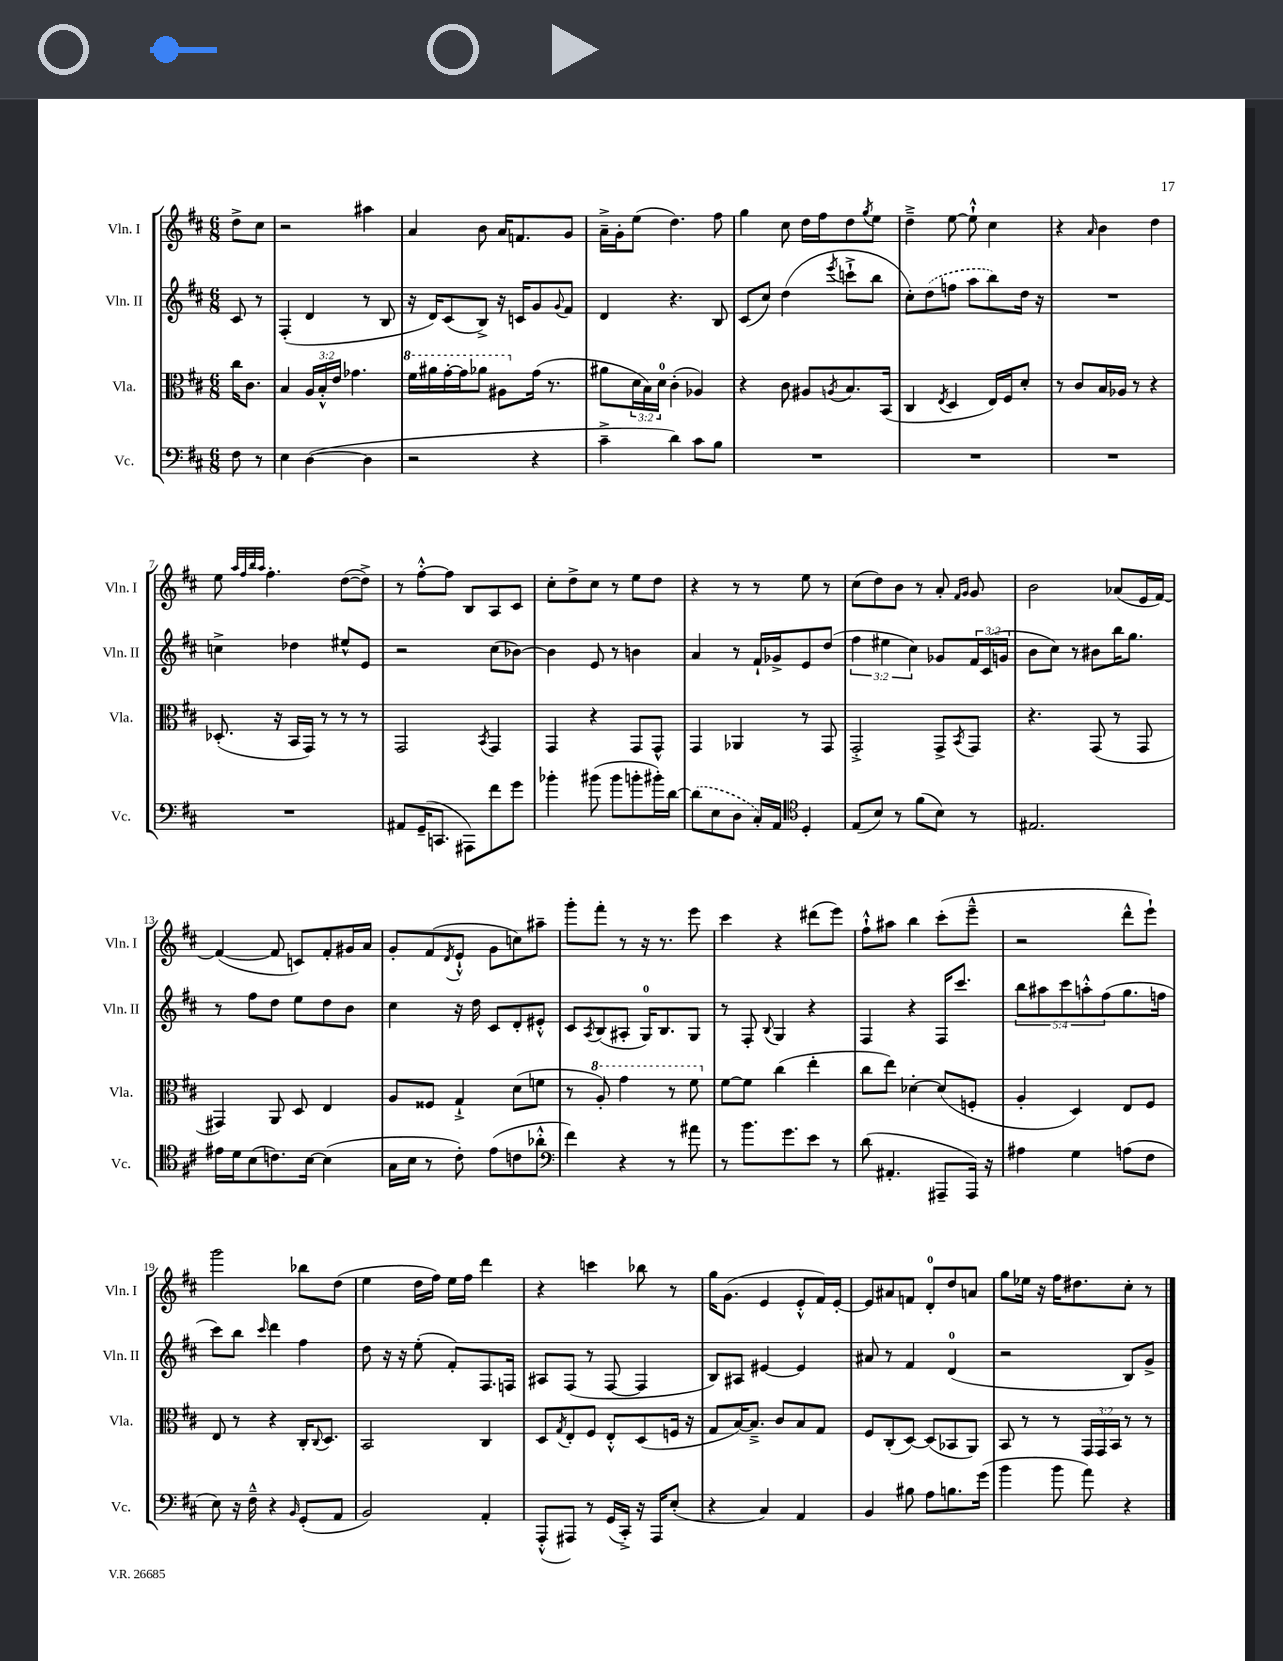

**kern	**kern	**kern	**kern
*staff4	*staff3	*staff2	*staff1
*clefF4	*clefC3	*clefG2	*clefG2
*k[f#c#]	*k[f#c#]	*k[f#c#]	*k[f#c#]
*M6/8	*M6/8	*M6/8	*M6/8
8F#	16cc#	8c#	8dd^
.	8.c#	.	.
8r	.	8r	8cc#
=	=	=	=
4E	4B	(4F#'	2r
([4D	24A	4d	.
.	24B'^^	.	.
.	24e	.	.
.	4.g-	.	.
4D]	.	8r	4aa#
.	.	8B	.
=	=	=	=
2r	16ff#	16r	4a
.	16aa#	16d)	.
.	[16gg'	(8c#	.
.	16gg]	.	.
.	8aa-	8B^)	8b
.	8a#	16r	16a
.	.	16c	8.f
4r	(16g	8g	.
.	8.r	.	.
.	.	8qqg	.
.	.	8f#	8g
=	=	=	=
4c#~^	8a#	4d	16a~^
.	.	.	16g'
.	24d	.	(8ee
.	24B)	.	.
.	24d	.	.
4d)	(4c#'	4.r	4.dd)
8c#	4A-)	.	.
8B	.	8B	8ff#
=	=	=	=
2.r	4r	(8c#	4gg
.	.	8cc#)	.
.	8c#	(4dd	8cc#
.	8A#	.	16dd
.	.	.	16ff#
.	8qA	8qeee	.
.	8.B	8ccc`^	8dd
.	.	.	8qgg
.	.	8bb	8ee
.	(16BB	.	.
=	=	=	=
2.r	4C#	8cc#')	4dd~^
.	.	(8dd	.
.	8qE	.	.
.	4D	8ff	[8ee
.	.	8aa	8ee`^^]
.	16E)	8bb)	4cc#
.	16F#	.	.
.	8d'	16dd	.
.	.	16r	.
=	=	=	=
2.r	8r	2.r	4r
.	8c#	.	.
.	.	.	16qqa
.	16B	.	4b
.	16A-	.	.
.	8r	.	.
.	4r	.	4dd
=	=	=	=
2.r	(8.D-'	4cc^	8ee
.	.	.	32qqaa
.	.	.	32qqff#
.	.	.	32qqbb
.	.	.	32qqaa
.	.	.	4.ff#'
.	16r	.	.
.	16BB	4dd-	.
.	16GG)	.	.
.	8r	.	.
.	8r	8ee#^^	([8dd
.	8r	8e	8dd^])
=	=	=	=
8AA#	2GG	2r	8r
(16GG~	.	.	[8ff#'^^
8.CC	.	.	.
.	.	.	8ff#]
8AAA#)	.	.	8B
.	8qBB	.	.
8f#	4GG	(8cc#	8A
8g	.	[8b-)	8c#
=	=	=	=
4b-'	4GG	4b-]	8cc#'
.	.	.	8dd^
(8b#	4r	8e	8cc#
8b#	.	8r	8r
8b'	8GG	4b	8ee
16b#')	8GG^^	.	8dd
[16d	.	.	.
=	=	=	=
(8d]	4GG	4a	4r
8E	.	.	.
8D	4AA-	8r	8r
16C#')	.	16f#`	8r
16AA	.	16g-^	.
*clefC4	*	*	*
4D'	8r	8e	8ee
.	8GG	(8dd	8r
=	=	=	=
(8E	2GG'^	6ff#	(8cc#
8B)	.	.	8dd)
.	.	6ee#	.
8r	.	.	8b
.	.	6cc#)	.
(8f#	.	.	8r
8B)	8GG^	8g-	8a'
.	.	.	16qqf#
.	8qBB	.	16qqg
8r	8GG	24f#	8g
.	.	(24c#	.
.	.	24g	.
=	=	=	=
2.E#	4.r	8b	2b
.	.	8cc#)	.
.	.	8r	.
.	(8GG	8b#	.
.	8r	16bb	(8a-
.	.	8.gg	.
.	8GG	.	16e
.	.	.	[16f#)
=	=	=	=
16e#	4GG#)	8r	(4f#_
16d	.	.	.
(8B	.	8ff#	.
8.c)	8AA	8dd	8f#]
.	8D	8ee	8c)
[16B	.	.	.
(4B]	4E	8dd	8f#'
.	.	8b	16g#
.	.	.	16a
=	=	=	=
16G	8A	4cc#	8g'
16B	.	.	.
8r	8F##	.	(8f#
.	.	.	8qd
8c#')	4G`^	16r	8e`^^
.	.	16dd	.
(8e	.	8c#	8g
8c	(8d	8d'	8cc)
8a-'^^	8f	8e#'^^	8aa#~
=	=	=	=
*clefF4	*	*	*
4f#)	8r	8c#	8ggg'
.	.	8qA	.
.	8a')	(8B	8fff#'
4r	4gg	8A#'	8r
.	.	16G)	16r
.	.	8.B	8.r
8r	8r	.	.
8a#	8ff#	8G	8eee
=	=	=	=
8r	[8f#	8r	4ccc#
8.b	8f#]	8F#'	.
.	.	8qqB	.
.	(4cc#	4G	4r
8.g	.	.	.
8e	4ee'	4r	(8ddd#
8r	.	.	8eee)
=	=	=	=
(8d	8cc#	4F#	8ff#`^^
4.AA#'	8ee)	.	8aa#
.	[4d-'	4r	4bb
8AAA#~	(8d-]	16F#	(8ccc#'
.	.	8.ccc#	.
16AAA#)	8F'	.	8eee~^^
16r	.	.	.
=	=	=	=
4A#	4A'	10bb	2r
.	.	10aa#	.
.	.	10ccc#	.
4G	4D)	.	.
.	.	10aa'^^	.
.	.	(10ff#	.
(8A	8E	8.gg	8ddd^^
8F#	8F#	.	8eee`)
.	.	16ff	.
=	=	=	=
8E)	8E	8ccc#)	2ggg
16r	8r	8bb	.
16F#~^^	.	.	.
.	.	16qqccc#	.
4r	4r	4ddd	.
16qqBB	.	.	.
(8GG'	16C#'	4ff#	8bb-
.	8qqC#	.	.
.	8.D	.	.
8AA	.	.	(8dd
=	=	=	=
2BB)	2BB	8dd	4ee
.	.	16r	.
.	.	16r	.
.	.	(8ee'	16dd
.	.	.	16ff#)
.	.	8f#')	16ee
.	.	.	16ff#
4AA'	4C#	8.F#	4ddd
.	.	16F	.
=	=	=	=
(8AAA'^^	8D	8A#	4r
.	8qG	.	.
8AAA#)	8E'	(8F#	.
8r	8F#	8r	4ccc
(16GG	8E'^^	[8F#	.
16CC#'^)	.	.	.
16r	(8D	4F#]	8bb-
16AAA#	.	.	.
(8E'	16F	.	8r
.	16r	.	.
=	=	=	=
4r	8G	8B)	16gg
.	.	.	(8.g
.	[16B)	8A#	.
.	8.B~^]	.	.
4C#)	.	[4e#	4e
.	8c#	.	.
4AA	8B	4e#]	8e'^^
.	8G	.	16f#)
.	.	.	[16e'
=	=	=	=
4BB	8F#	8a#	8e]
.	(8C#'	8r	8a#
8B#	[8D)	4f#	8f
8A	(8D]	.	8d'
8.B	8BB-	(4d	8dd
.	8AA)	.	8a
(16g	.	.	.
=	=	=	=
4b	8BB	2r	8gg
.	8r	.	16ee-
.	.	.	16r
8b	8r	.	16ff#
.	.	.	8.dd#
8a)	24GG	.	.
.	24GG	.	.
.	24BB	.	.
4r	8r	8B)	8cc#'
.	8r	8g^	8r
==	==	==	==
*-	*-	*-	*-
